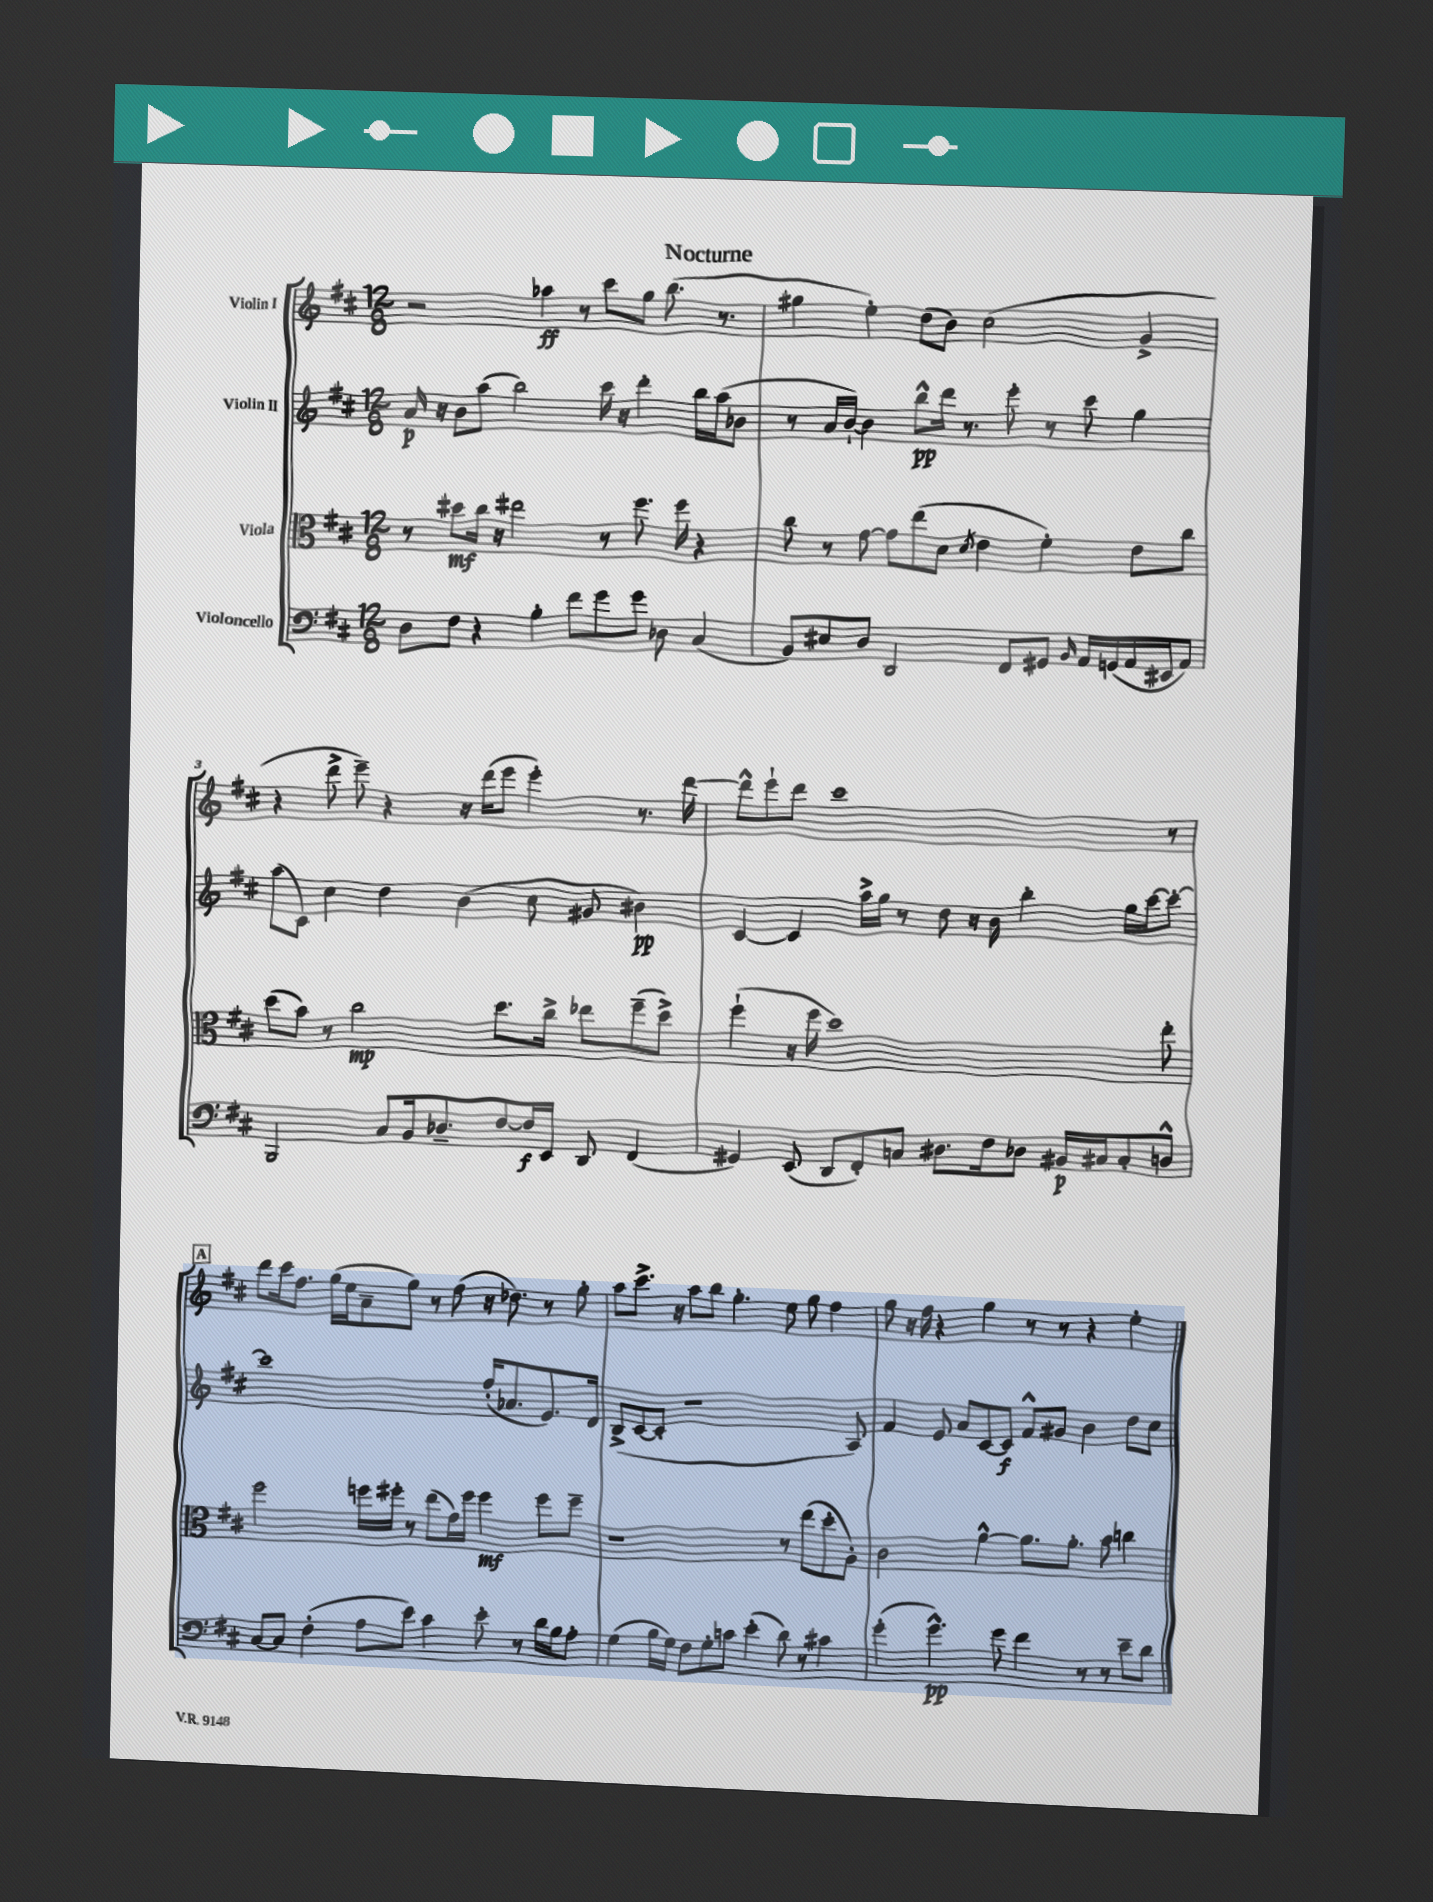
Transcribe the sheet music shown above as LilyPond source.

\header { title = "Nocturne" }
<<
\new StaffGroup <<
\new Staff = "s0" \with { instrumentName = "Violin I" } {
    \clef treble \key d \major \numericTimeSignature \time 12/8
    r2 aes''4\ff r8 cis'''8 g''8 b''8.( r8. |
    gis''4 e''4-.) d''8( b'8) cis''2( g'4-> |
    r4 d'''8-> e'''8--) r4 r16 d'''16( e'''8 e'''4-.) r8. d'''16~ |
    d'''8-^ e'''8-! d'''8 cis'''1 r8 |
    \mark \markup { \box "A" } d'''8 cis'''16 fis''8. g''16( e''16 a'8-- g''8) r8 fis''8( r16 des''8.) r8 g''8-. |
    a''8 cis'''8.-> r16 a''8 b''8 g''4.-. e''8 g''8 fis''4 |
    g''8 r16 fis''16 r4 g''4 r8 r8 r4 e''4-. \bar "|." |
}
\new Staff = "s1" \with { instrumentName = "Violin II" } {
    \clef treble \key d \major \numericTimeSignature \time 12/8
    a'16\p r16 b'8 a''8( b''2) cis'''16 r16 d'''4-. b''16 a''16( bes'8 |
    r8 a'16 b'16~-!) b'4 b''8-^\pp d'''16 r8. e'''8-. r8 cis'''8 g''4 |
    a''8( cis'8) cis''4 d''4 b'4( cis''8 gis'8 bis'4\pp) |
    cis'4~ cis'4 a''16-> g''16 r8 d''8 r16 b'16 b''4-. g''16 cis'''16~ cis'''8~-. |
    \mark \markup { \box "A" } cis'''1 fis''16-.( aes'8. e'8.) d'16 |
    b8->( cis'8~ cis'8-. r1 a8) |
    fis'4 e'8 a'8 cis'8~ cis'8\f fis'8-^ gis'8 b'4 d''8 cis''8 \bar "|." |
}
\new Staff = "s2" \with { instrumentName = "Viola" } {
    \clef alto \key d \major \numericTimeSignature \time 12/8
    r8 dis''8\mf cis''16 r16 eis''2 r8 fis''8. fis''16 r4 |
    cis''8 r8 g'8~ g'8 e''8( d'8 \acciaccatura { d'8 } e'4 fis'4-.) e'8 cis''8 |
    d''8( b'8) r8 cis''2\mp d''8. cis''16-> ees''8 fis''8--( d''8->) |
    fis''4-!( r16 fis''16 d''1) e''8-. |
    \mark \markup { \box "A" } fis''2 f''16 fis''16-. r8 e''8( g'16) fis''16 fis''4\mf fis''8 fis''8-- |
    r1 r8 e''8( d''8-. a8-.) |
    cis'2 a'4~-^ a'8. a'8.-. b'8 c''4 \bar "|." |
}
\new Staff = "s3" \with { instrumentName = "Violoncello" } {
    \clef bass \key d \major \numericTimeSignature \time 12/8
    d8 fis8 r4 b4-. fis'8 g'8 g'8 des8 cis4( |
    b,8) eis8 d8 d,2 fis,8 gis,8 \grace { b,16 } a,16 g,16( a,16 eis,16 a,8) |
    b,,2 cis8 b,16 des8.-- fis8~ fis16\f e,16 d,8 fis,4( |
    gis,4) e,8( d,8 fis,8-.) c8 dis8. fis16 des8 bis,16\p cis16 cis8-. d8-^ |
    \mark \markup { \box "A" } cis8~ cis8 fis4-.( a8 e'8) cis'4 e'8-. r8 d'16 b16 a8-. |
    g4( b16 g16) fis8 g8-. c'8 e'4-.( d'8) r8 cis'4 |
    g'4-.( g'4.-^\pp) g'8 fis'4 r8 r8 e'8-- d'8 \bar "|." |
}
>>
>>
